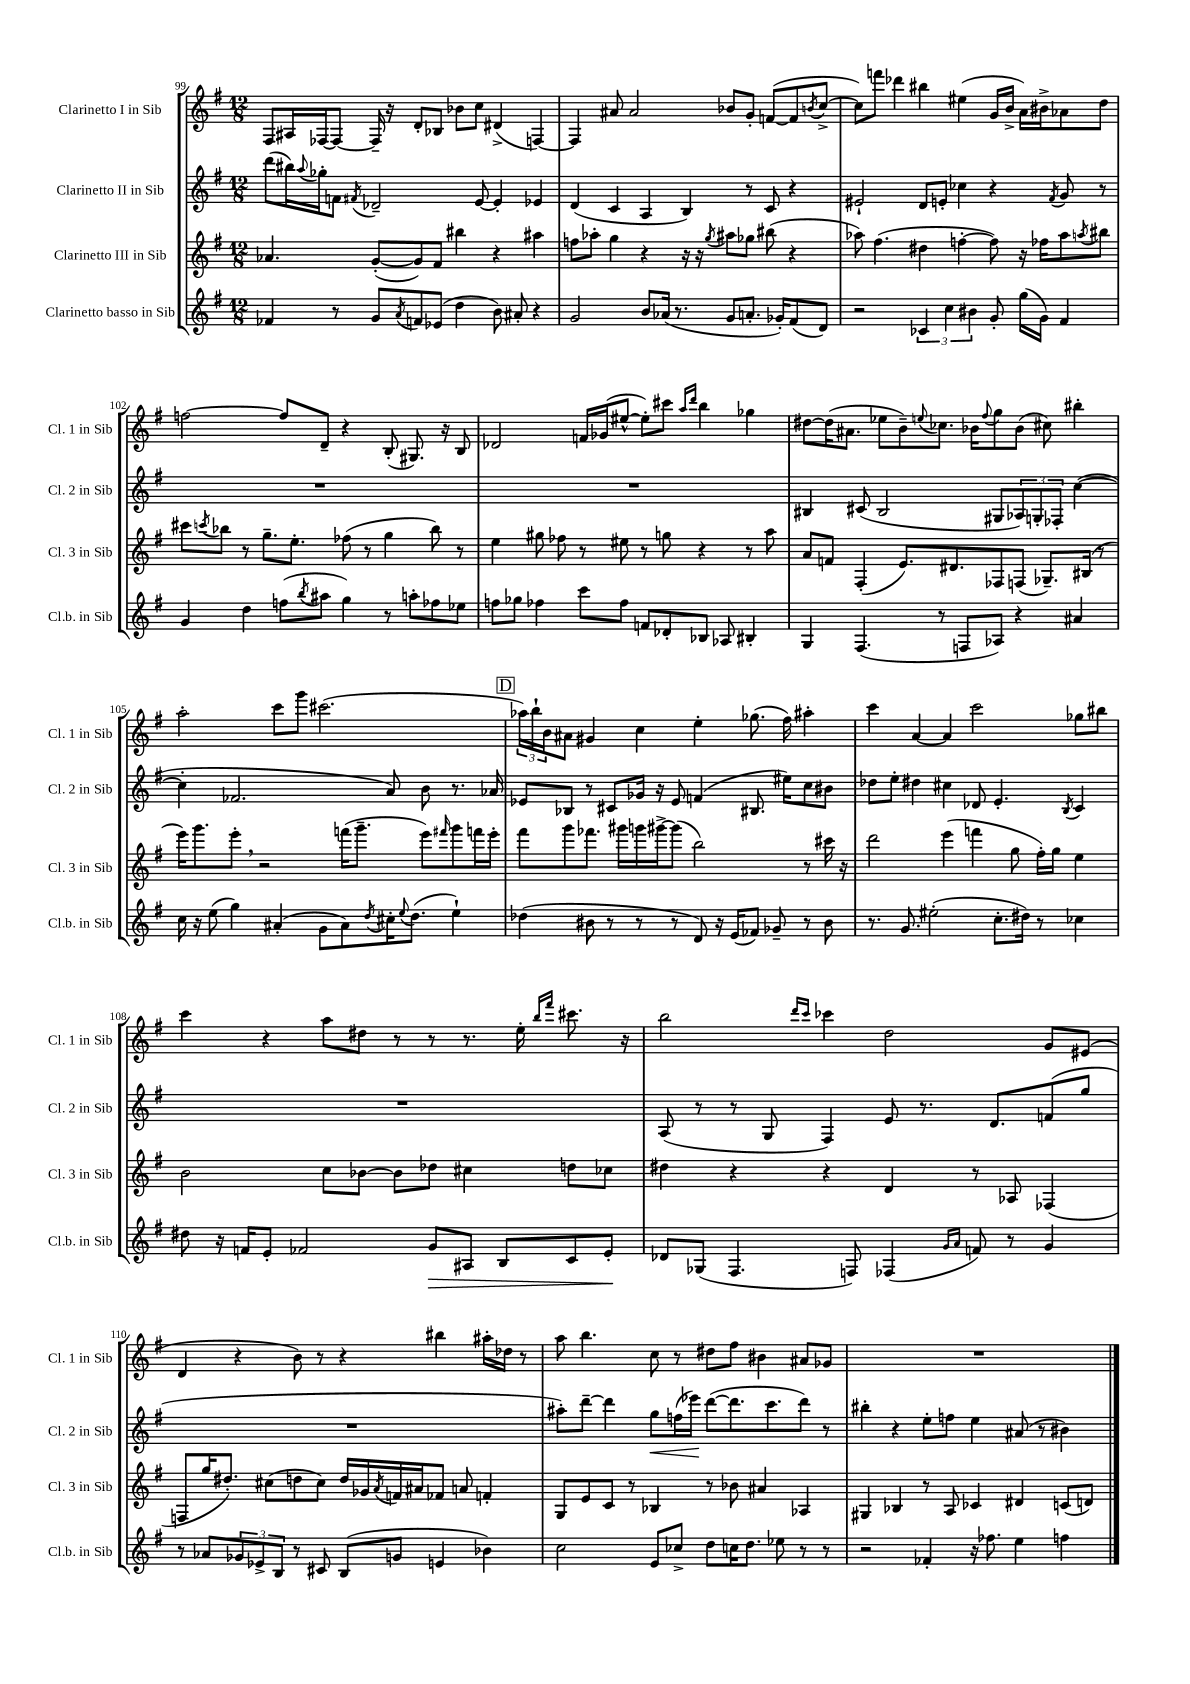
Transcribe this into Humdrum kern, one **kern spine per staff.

**kern	**dynam	**kern	**kern	**dynam	**kern
*part4	*part4	*part3	*part2	*part2	*part1
*staff4	*staff4	*staff3	*staff2	*staff2	*staff1
*I"Clarinetto basso in Sib	*	*I"Clarinetto III in Sib	*I"Clarinetto II in Sib	*	*I"Clarinetto I in Sib
*I'Cl.b. in Sib	*	*I'Cl. 3 in Sib	*I'Cl. 2 in Sib	*	*I'Cl. 1 in Sib
*clefG2	*	*clefG2	*clefG2	*	*clefG2
*k[f#]	*	*k[f#]	*k[f#]	*	*k[f#]
*M12/8	*	*M12/8	*M12/8	*	*M12/8
=99	=99	=99	=99	=99	=99
4f-X/	.	4.a-X/	(8ddd\L	.	8F#/L
.	.	.	16bb#X\L)	.	16A#X/L
.	.	.	8qqaa/	.	.
.	.	.	16gg-X'\J	.	[16F-X/J
8r	.	.	8fn\J	.	8F-/J_
.	.	.	8qf#X/	.	.
8g/L	.	([8g'/L	2d-X~/	.	16F-~/]
.	.	.	.	.	16r
8qa/	.	.	.	.	.
8fn/	.	8g/])	.	.	8d'/L
(8e-X/J	.	8f#/J	.	.	8B-X/J
4dd\	.	4bb#X\	.	.	8b-X\L
.	.	.	[8e/	.	8cc\J
8b\)	.	4r	4e'/]	.	(4d#X^/
8a#X'/	.	.	.	.	.
4r	.	4aa#X\	4e-X/	.	[4Fn/)
=100	=100	=100	=100	=100	=100
2g/	.	8ffn\L	(4d/	.	4F/]
.	.	8aa-X'\J	.	.	.
.	.	4gg\	4c/	.	8a#X/
.	.	.	.	.	2a#/
8b/L	.	4r	4A/	.	.
(16a-X/Jk	.	.	.	.	.
8.r	.	.	.	.	.
.	.	16r	4B/)	.	.
.	.	16r	.	.	.
.	.	8qgg/	.	.	.
8g/L	.	8aa#X\L	.	.	8b-X/L
8.an'/J	.	8gg-X\J	8r	.	8g'/J
.	.	(8bb#X\	8c/	.	([8fn/L
16g-X'/KL)	.	.	.	.	.
(8f#/	.	4r	4r	.	8f/]
.	.	.	.	.	8qbn/
8d/J)	.	.	.	.	[8cc^/J
=101	=101	=101	=101	=101	=101
2r	.	8aa-X\)	2e#X`/	.	8cc\L])
.	.	(4.ff#\	.	.	8fffn\J
.	.	.	.	.	4ddd-X\
6c-X/	.	4dd#X\	8d/L	.	4bb#X\
.	.	.	8en'/J	.	.
6cc\	.	.	.	.	.
.	.	[4ffn'\	4cc-X\	.	(4ee#X\
6b#X\	.	.	.	.	.
8g'/	.	8ff\])	4r	.	16g/LL
.	.	.	.	.	16b^/JJ
(16gg\LL	.	16r	.	.	16a\LL)
16g\JJ)	.	16ff-X\KL	.	.	16b#X^\J
.	.	.	8qf#/	.	.
4f#/	.	8aa-\	8g/	.	8a-X\
.	.	8qaan/	.	.	.
.	.	8bb#X\J	8r	.	8dd\J
!!LO:LB:g=z
=102	=102	=102	=102	=102	=102
4g/	.	8ccc#X\L	1.r	.	[2ffn\
.	.	8qcccn/	.	.	.
.	.	8bb-X\J	.	.	.
4dd\	.	8r	.	.	.
.	.	8.gg~\L	.	.	.
(8ffn\L	.	.	.	.	8ff/L]
.	.	8.ee'\J	.	.	.
8qbb/	.	.	.	.	.
8aa#X\J	.	.	.	.	8d~/J
4gg\)	.	(8ff-X\	.	.	4r
.	.	8r	.	.	.
8r	.	4gg\	.	.	(8B'/
8aan'\L	.	.	.	.	8.G#X/)
8ff-X\	.	8bb-\)	.	.	.
.	.	.	.	.	16r
8ee-X\J	.	8r	.	.	8B/
=103	=103	=103	=103	=103	=103
8ffn\L	.	4ee\	1.r	.	2d-X/
8gg-X\J	.	.	.	.	.
4ff-X\	.	8gg#X\	.	.	.
.	.	8ff-X\	.	.	.
8ccc\L	.	8r	.	.	16fn/LL
.	.	.	.	.	(16g-X/J
8ff-\J	.	8ee#X\	.	.	[8ee#X^^/J
8fn/L	.	8r	.	.	8ee#'\L])
8d-X'/	.	8ggn\	.	.	8ccc#X\J
.	.	.	.	.	16qqaa/LL
.	.	.	.	.	16qqddd/JJ
8B-X/J	.	4r	.	.	4bb\
8A-X/	.	.	.	.	.
4B#X'/	.	8r	.	.	4gg-X\
.	.	8aa\	.	.	.
=104	=104	=104	=104	=104	=104
4G/	.	8a/L	4B#X/	.	[8dd#X\L
.	.	8fn/J	.	.	(16dd#\K]
.	.	.	.	.	8.a#X\J
(4.F#/	.	(4F#'/	(8c#X/	.	.
.	.	.	2B#/	.	8ee-X\L
.	.	8.e/L)	.	.	8b~\)
.	.	.	.	.	8qqeen/
8r	.	.	.	.	8.cc-X\J
.	.	8.d#X/	.	.	.
8Fn/L	.	.	.	.	.
.	.	.	.	.	16b-X\KL
.	.	.	.	.	8qqff#/
8A-X/J)	.	8F-X/	8G#X/L	.	8gg\
4r	.	(8Fn/J	12A-X/)	.	(8b-\J
.	.	.	12Gn'/	.	.
.	.	8.G-X~/L)	.	.	8cc#X\)
.	.	.	12F-X'/J	.	.
4a#X/	.	.	([4cc\	.	4bb#X'\
.	.	(16B#X/Jk	.	.	.
.	.	8r	.	.	.
!!LO:LB:g=z
=105	=105	=105	=105	=105	=105
16cc\	.	16eee\KL)	4cc'\]	.	2aa'\
16r	.	8.ggg\	.	.	.
(8ee\	.	.	.	.	.
4gg\)	.	8eee',\J	2.f-X/	.	.
.	.	2r	.	.	.
(4a#X'/	.	.	.	.	8ccc\L
.	.	.	.	.	8ggg\J
8g\L	.	.	.	.	(2.ccc#X\
8a#\)	.	(16fffn\KL	.	.	.
.	.	8.ggg~\J	.	.	.
8qdd/	.	.	.	.	.
16cc#X'\K	.	.	8a/)	.	.
8qqee/	.	.	.	.	.
(8.dd\J	.	.	.	.	.
.	.	8eee\L)	8b\	.	.
.	.	16qqfff#X/	.	.	.
4ee`\)	.	8ggg\	8.r	.	.
.	.	16fffn\L	.	.	.
.	.	16eee'\JJ	16a-X/	.	.
!!LO:REH:place=s1:t=D
=106	=106	=106	=106	=106	=106
(4dd-X\	.	8fff#\L	8e-X/L	.	24aa-X\LL)
.	.	.	.	.	24bb`\
.	.	.	.	.	24b\J
.	.	8ggg\	8B-X/J	.	8a#X\J
8b#X\	.	8.fff-X\J	8r	.	4g#X/
8r	.	.	8c#X/L	.	.
.	.	16ggg#X\LL	.	.	.
8r	.	16gggn\	16g-X/Jk	.	4cc\
.	.	[16ggg#X^\J	16r	.	.
8r	.	(8ggg#\J]	8e-/	.	.
8d/)	.	2bb\)	(4fn/	.	4ee'\
16r	.	.	.	.	.
(16e/KL	.	.	.	.	.
8f-X/J)	.	.	8.B#X/	.	(8.gg-X\
8g-X~/	.	.	.	.	.
.	.	.	16ee#X\KL)	.	16ff#\)
8r	.	8r	8cc\	.	4aa#X'\
8b#\	.	16ccc#X\	8b#X\J	.	.
.	.	16r	.	.	.
=107	=107	=107	=107	=107	=107
8.r	.	2ddd\	8dd-X\L	.	4ccc\
.	.	.	8ee'\J	.	.
8.g/	.	.	.	.	.
.	.	.	4dd#X\	.	[4a/
(2ee#X'\	.	.	.	.	.
.	.	(4eee\	4cc#X\	.	4a/]
.	.	4fffn\	8d-X/	.	2ccc\
8.cc'\L	.	.	4.e'/	.	.
.	.	8gg\	.	.	.
16dd#X\Jk)	.	.	.	.	.
8r	.	16ff#'\LL)	.	.	.
.	.	16gg\JJ	.	.	.
.	.	.	8qB/	.	.
4cc-X\	.	4ee\	4c/	.	8gg-X\L
.	.	.	.	.	8bb#X\J
!!LO:LB:g=z
=108	=108	=108	=108	=108	=108
8dd#X\	.	2b\	1.r	.	4ccc\
16r	.	.	.	.	.
16fn/KL	.	.	.	.	.
8e'/J	.	.	.	.	4r
2f-X/	.	.	.	.	.
.	.	8cc\L	.	.	8aa\L
.	.	[8b-X\J	.	.	8dd#X\J
.	.	8b-\L]	.	.	8r
!	!LO:HP:b	!	!	!	!
8g/L	>	8dd-X\J	.	.	8r
8A#X/J	.	4cc#X\	.	.	8.r
8B/L	.	.	.	.	.
.	.	.	.	.	16ee'\
.	.	.	.	.	16qqbb/LL
.	.	.	.	.	16qqfff#/JJ
8c/	.	8ddn\L	.	.	8.ccc#X\
8e'/J	.	8cc-X\J	.	.	.
.	.	.	.	.	16r
.	]	.	.	.	.
=109	=109	=109	=109	=109	=109
8d-X/L	.	4dd#X\	(8A/	.	2bb\
(8G-X/J	.	.	8r	.	.
4.F#/	.	4r	8r	.	.
.	.	.	8G/	.	.
.	.	.	.	.	16qqddd/LL
.	.	.	.	.	16qqccc/JJ
.	.	4r	4F#/)	.	4ccc-X\
8Fn/)	.	.	.	.	.
(4F-X/	.	4d/	8e/	.	2dd\
.	.	.	8.r	.	.
16qqg/LL	.	.	.	.	.
16qqa/JJ	.	.	.	.	.
8fn/)	.	8r	.	.	.
.	.	.	8.d/L	.	.
8r	.	8A-X/	.	.	.
4g/	.	(4F-X/	(8fn/	.	8g/L
.	.	.	8gg/J	.	(8e#X/J
!!LO:LB:g=z
=110	=110	=110	=110	=110	=110
8r	.	8Fn/L	1.r	.	4d/
8a-X/L	.	16gg/K	.	.	.
.	.	8.dd#X'/J)	.	.	.
12g-X/	.	.	.	.	4r
12e-X^/	.	.	.	.	.
.	.	(8cc#X\L	.	.	.
12B/J	.	.	.	.	.
8r	.	8ddn\	.	.	8b\)
8c#X/	.	8cc#\J)	.	.	8r
(8B/L	.	16dd/LL	.	.	4r
.	.	16g-X/	.	.	.
.	.	8qa/	.	.	.
8gn/J	.	16fn/	.	.	.
.	.	16a#X/J	.	.	.
4en/	.	8f-X/J	.	.	4bb#X\
.	.	8an/	.	.	.
4b-X\)	.	4fn'/	.	.	16aa#X'\LL
.	.	.	.	.	16dd-X\JJ
.	.	.	.	.	8r
=111	=111	=111	=111	=111	=111
2cc\	.	8G/L	8aa#X'\L)	.	8aa\
.	.	8e/	[8ddd~\J	.	4.bb\
.	.	8c/J	4ddd\]	.	.
.	.	8r	.	.	.
!	!	!	!	!LO:HP:b	!
8e/L	.	4B-X/	8gg\L	<	8cc\
8cc-X^/J	.	.	(16ffn\L	.	8r
.	.	.	16eee-X\JJ)	.	.
8dd\L	.	8r	([8ddd\L	[	8dd#X\L
16ccn\K	.	8b-X\	8.ddd\]	.	8ff#\J
8.dd\J	.	.	.	.	.
.	.	4a#X/	.	.	4b#X\
.	.	.	8.ccc\	.	.
8ee-X\	.	.	.	.	.
8r	.	4A-X/	8ddd\J)	.	8a#X/L
8r	.	.	8r	.	8g-X/J
=112	=112	=112	=112	=112	=112
2r	.	4G#X/	4bb#X'\	.	1.r
.	.	4B-X/	4r	.	.
4f-X'/	.	8r	8ee'\L	.	.
.	.	8A/	8ffn\J	.	.
16r	.	4c-X/	4ee\	.	.
8.ff-X\	.	.	.	.	.
4ee\	.	4d#X/	(8a#X/	.	.
.	.	.	8r	.	.
4ffn\	.	(8cn/L	4b#X\)	.	.
.	.	8dn/J)	.	.	.
==	==	==	==	==	==
*-	*-	*-	*-	*-	*-
